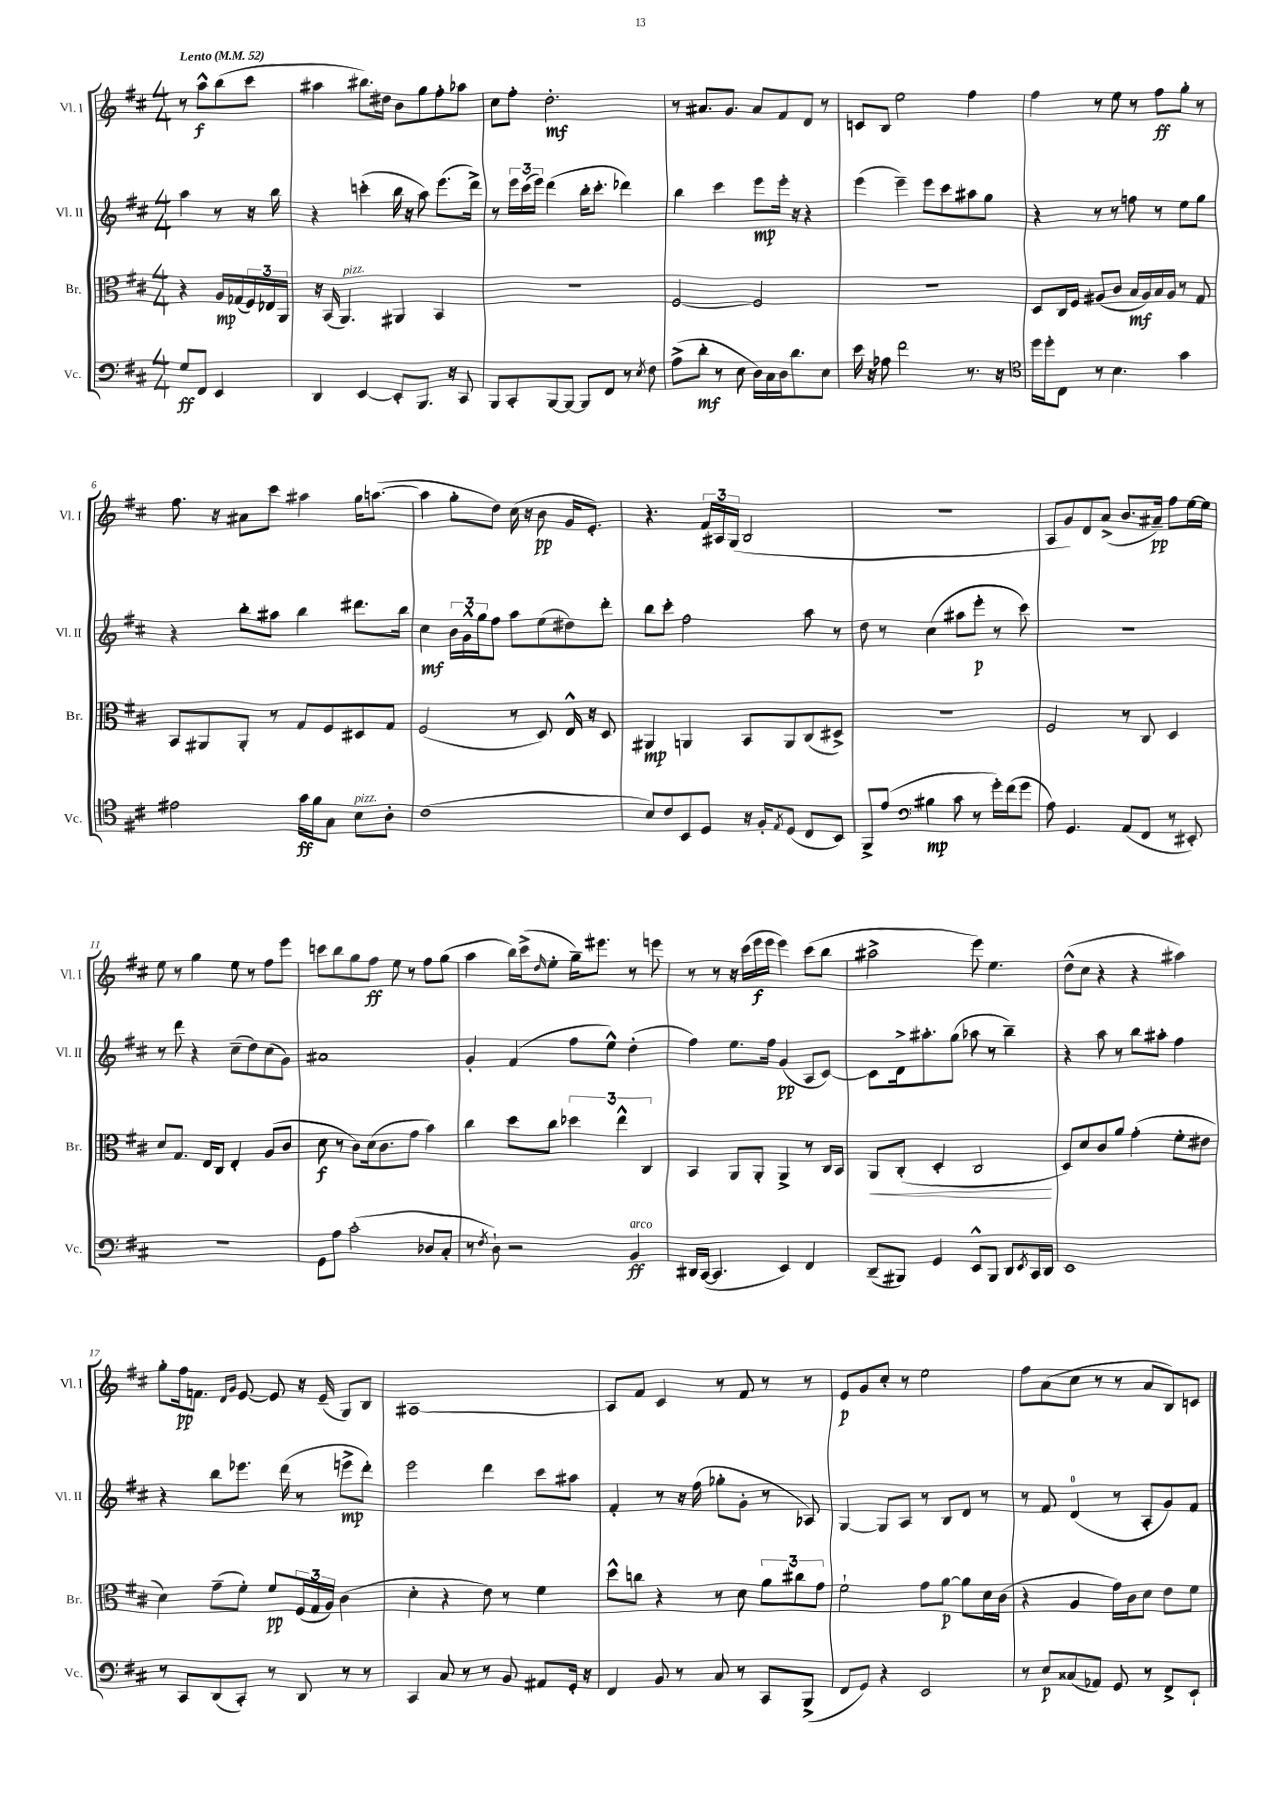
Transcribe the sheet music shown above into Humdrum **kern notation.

**kern	**kern	**kern	**kern
*staff4	*staff3	*staff2	*staff1
*clefF4	*clefC3	*clefG2	*clefG2
*k[f#c#]	*k[f#c#]	*k[f#c#]	*k[f#c#]
*M4/4	*M4/4	*M4/4	*M4/4
*MM52	*MM52	*MM52	*MM52
8G/L	4r	4aa\	8r
8FF#/J	.	.	8aa^^\L
4EE/	16A/LL	8r	(8bb\
.	(16G-/	.	.
.	24F#/)	16r	8ccc#\J
.	24E-/	.	.
.	.	16bb\	.
.	24AA/JJ	.	.
=	=	=	=
4DD/	16r	4r	4aa#\
.	(16BB/	.	.
.	4.AA/)	.	.
[4EE/	.	(4ccc'\	8.bb#\L)
.	.	.	16dd#\Jk
8EE'/]L	4AA#/	16bb\	8b\L
.	.	16r	.
8.BBB/J	.	8aa\)	8gg\
.	4BB/	(8.eee\L	8ff#'\
16r	.	.	.
8CC#/	.	.	8aa-\J
.	.	16ddd^\Jk)	.
=	=	=	=
8BBB/L	1r	8r	8cc#\L
8CC#'/	.	24eee\LL	8ff#'\J
.	.	(24ccc#\	.
.	.	24eee\JJ)	.
[8BBB/	.	(4ddd\	2.dd'\
8BBB/_J	.	.	.
8BBB/]L	.	16bb'\LK	.
.	.	8.ccc#'\J	.
8FF#/J	.	.	.
8r	.	4ddd-\)	.
8qE/	.	.	.
8F#\	.	.	.
=	=	=	=
(8A^\L	[2F#/	4bb\	8r
8d'\J	.	.	8.a#/L
8r	.	4ccc#\	.
.	.	.	8.g/J
8E\	.	.	.
16D\LL)	2F#/]	8eee\L	8a#/L
16C#\	.	.	.
16D\J	.	16eee'\Jk	8f#/
8.d\	.	16r	.
.	.	4r	8d/J
8E\J	.	.	8r
=	=	=	=
16e\	1r	(4eee\	8c/L
16r	.	.	.
8A-\	.	.	8B/J
2f#\	.	4eee~\)	2ee\
.	.	8eee\L	.
.	.	8ccc#\	.
8.r	.	8aa#\	4ff#\
.	.	8gg\J	.
16r	.	.	.
=	=	=	=
*clefC4	*	*	*
16dd\LL	8D/L	4r	4ff#\
16dd'\J	.	.	.
8C#\J	16C#/L	.	.
.	16F#/JJ	.	.
8r	(8A#/L	8r	8r
4.B\	8c#/J	8r	8ee\
.	16B/LL	8ff\	8r
.	16A#/)	.	.
.	16B/	8r	8ff#\L
.	16A#/JJ	.	.
4g\	8r	8ee\L	8gg'\J
.	8G/	8gg\J	8r
=	=	=	=
2e#\	8BB/L	4r	8.ff#\
.	8AA#/	.	.
.	.	.	16r
.	8AA#'/J	8bb'\L	8a#\L
.	8r	8aa#\J	8ccc#\J
16g\LL	8G/L	4bb\	4aa#\
16f#\J	.	.	.
8G\J	8F#/	.	.
8B\L	8D#/	8.ddd#\L	16gg\LK
.	.	.	([8.aa\J
8A'\J	8G/J	.	.
.	.	16bb\Jk	.
=	=	=	=
(1c#	(2F#/	4cc#\	4aa\]
.	.	24b\LL	8gg'\L
.	.	24g^^\	.
.	.	24gg\J	.
.	.	8ff#\J	8dd\J)
.	8r	8aa\L	(16cc#\
.	.	.	16r
.	8D/)	(8ee\	8b\
.	16E^^/	8dd#\)	16g/LK
.	16r	.	8.e'/J)
.	8D/	8ddd'\J	.
=	=	=	=
8B/L)	4AA#/	8bb\L	4.r
8c#/	.	8ccc#'\J	.
8BB/	4AA/	2ff#\	.
8D/J	.	.	24f#/LL
.	.	.	24A#/
.	.	.	(24G/JJ
16r	8BB/L	.	2B/
16F#'/LK	.	.	.
8qE/	.	.	.
(8D/J	8AA/	.	.
8C#/L	(8C#/	8aa\	.
8BB/J)	8D#^/J)	8r	.
=	=	=	=
8FF#^/L	1r	8dd\	1r
(8e/J	.	8r	.
*clefF4	*	*	*
4B#\	.	(4cc#\	.
8c#\	.	8aa#\L	.
8r	.	8eee'\J	.
16g'\LL)	.	8r	.
(16f#\J	.	.	.
8g\J	.	8ccc#\)	.
=	=	=	=
8A\)	2F#/	1r	8A/L
4.GG/	.	.	8g/)
.	.	.	8d/
.	.	.	(8a^/J
(8AA/L	8r	.	8.b/L
8FF#/J	8C#/	.	.
.	.	.	16a#~/Jk)
8r	4D/	.	8ff#\L
8EE#'/)	.	.	[16ee\L
.	.	.	16ee\]JJ
=	=	=	=
1r	8d/L	8r	8ee\
.	8.G/J	8ddd\	8r
.	.	4r	4gg\
.	16E/LK	.	.
.	8C#/J	.	.
.	4E'/	(8cc#~\L	8ee\
.	.	8dd\)	8r
.	(8A/L	(8cc#\	8ff#\L
.	8c#/J	8g\J)	8eee\J
=	=	=	=
8GG\L	8d\	1a#	8ccc\L
8A\J	8r	.	8bb\
(2c#'\	8c#\L)	.	8gg\
.	(16d\k	.	8ff#\J
.	8.c#\	.	.
.	.	.	8ee\
.	8g\J	.	8r
8D-/L	4b\)	.	8ff#\L
8C#'/J	.	.	(8gg\J
=	=	=	=
8r	4cc#\	4g'/	4aa\
8qF#/	.	.	.
8D`\)	.	.	.
2r	8dd\L	(4f#/	16bb\LL)
.	.	.	(16ccc#^\J
.	.	.	16qqdd/
.	8cc#\J	.	8ee'\J
.	6dd-\	8ff#\L	16gg~\LK)
.	.	.	8.eee#\J
.	.	8ee^^\J)	.
.	6ee^^\	.	.
4BB/	.	(4dd'\	8r
.	6C#/	.	.
.	.	.	8eee\
=	=	=	=
16DD#/LL	4BB/	4ff#\)	8r
([16CC#/JJ	.	.	.
4.CC#/]	.	.	8r
.	8AA/L	8.ee\L	16r
.	.	.	(16ccc#\LL
.	8AA'/J	.	16eee\
.	.	16ff#\Jk	16eee\JJ
4EE/)	4AA^/	(4g/	4eee\)
4FF#/	8r	8A/L	(8ccc#\L
.	16C#/LL	[8c#/J)	8bb\J
.	16BB/JJ	.	.
=	=	=	=
(8DD~/L	8AA/L	8c#\]L	2aa#^\
8BBB#/J)	(8C#'/J	16d^\k	.
.	.	8.aa#'\	.
4GG/	4D'/	.	.
.	.	(8gg\J	.
8EE^^/L	2C#/	8aa-\	8eee\)
8BBB#/J	.	8r	4.ee\
8DD/L	.	4bb~\)	.
8qEE/	.	.	.
16CC#/L	.	.	.
16DD/JJ	.	.	.
=	=	=	=
1EE	8D/L)	4r	(8dd^^\L
.	8d/	.	8cc#\J
.	8c#/	8aa\	4r
.	8a/J	8r	.
.	(4g'\	8bb\L	4r
.	.	8aa#'\J	.
.	8f#'\L	4ff#\	4aa#\)
.	8e#\J	.	.
=	=	=	=
8r	4d\)	4r	8gg'\L
8CC#/L	.	.	16ff#\k
.	.	.	8.f\J
(8DD/	(8g~\L	8bb\L	.
.	.	.	16qqd/LL
.	.	.	16qqg/JJ
8CC#'/J)	8f#'\J)	8.eee-\J	[8e/
8r	8f#/L	.	8e/]
.	.	(16ddd\	.
8DD/	(24F#/L	8r	16r
.	24G/	.	.
.	.	.	(16e~/
.	24A/JJ)	.	.
8r	(4c#\	8eee^\L	8G/L)
8r	.	8ddd'\J)	8B/J
=	=	=	=
4CC#/	4d'\	2eee\	[1A#
8C#/	4r	.	.
8r	.	.	.
8r	8e\)	4ddd\	.
8BB/	8r	.	.
8AA#/L	4f#\	8ccc#\L	.
16GG'/Jk	.	8aa#\J	.
16r	.	.	.
=	=	=	=
4FF#/	8dd^^\L	4f#'/	8A#/]L
.	8cc\J	.	8f#/J
8BB/	4r	8r	4c#/
8r	.	16r	.
.	.	(16ff#\	.
8C#/	8r	8gg-'\L	8r
8r	8d\	8g'\J	8f#/
8CC#/L	12a\L	8r	8r
.	12cc#\	.	.
(8BBB^/J	.	8A-/)	8r
.	12g\J	.	.
=	=	=	=
8FF#/L	2f#`\	[4G/	8e/L
8GG/J)	.	.	8g/
4r	.	8G/]L	8cc#'/J
.	.	8A/J	8r
2EE/	8g\L	8r	2ee\
.	[8a\J	8B/L	.
.	8a\]L	8d/J	.
.	16d\L	8r	.
.	(16c#\JJ	.	.
=	=	=	=
8r	4r	8r	8ff#\L
8E/L	.	8f#/	(8a\
(8C##/	4A/	(4d/	8cc#\J
8AA-/J)	.	.	8r
8GG/	16g\LL)	8r	8r
.	16c#\J	.	.
8r	8d\J	8A'/L	8a/L
8FF#^/L	8e\L	8g/)	8B/)
8EE`/J	8f#\J	8f#/J	8c/J
==	==	==	==
*-	*-	*-	*-
